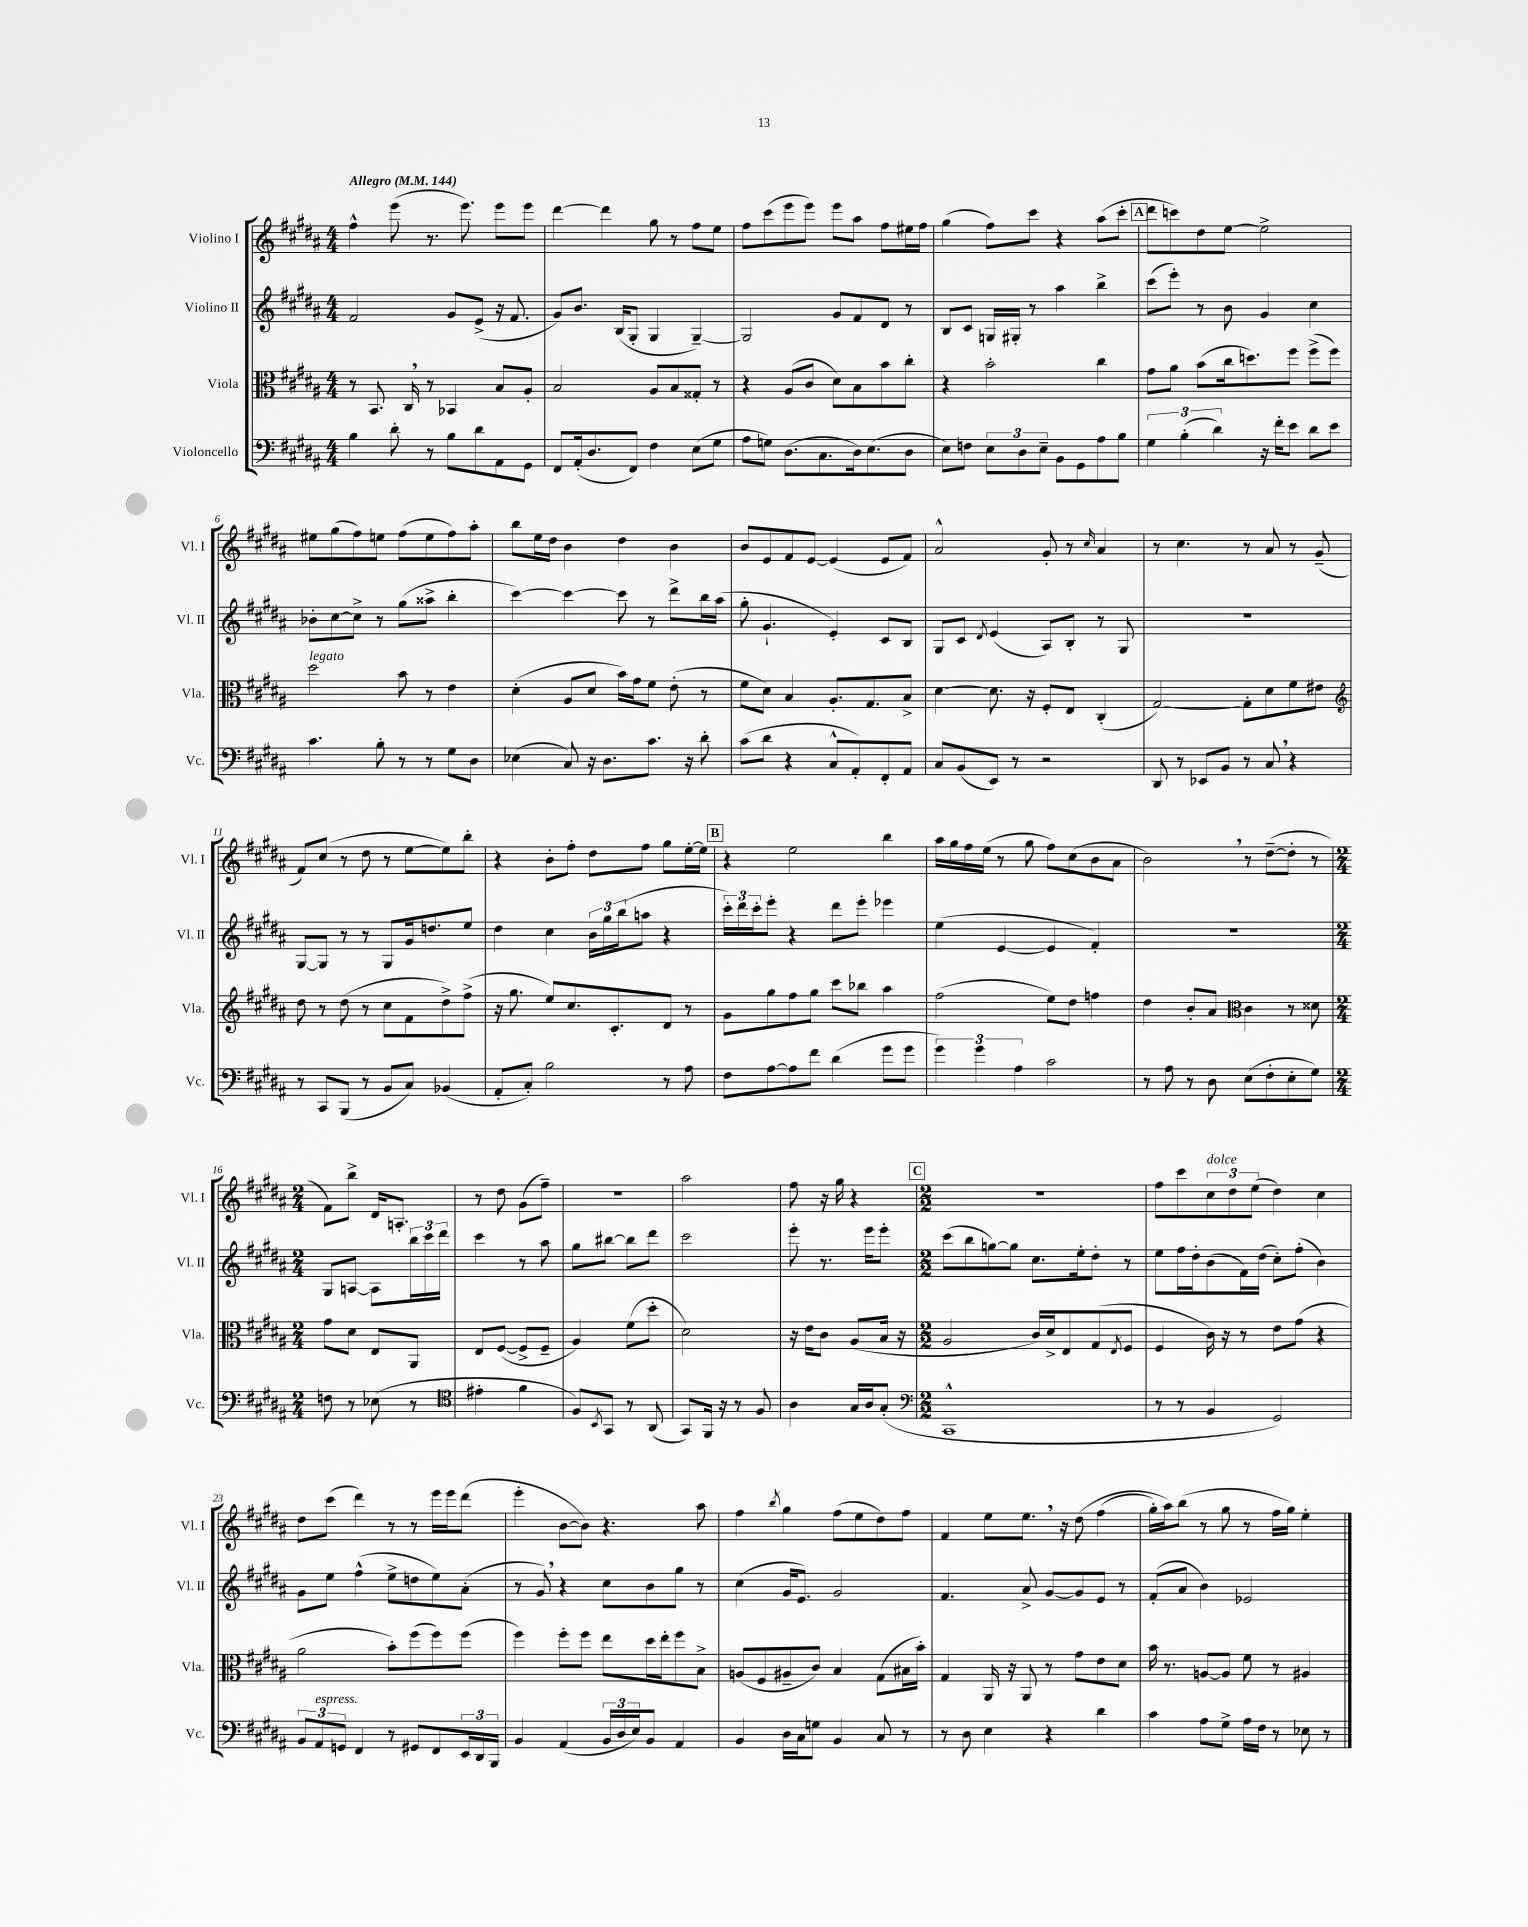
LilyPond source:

<<
\new StaffGroup <<
\new Staff = "s0" \with { instrumentName = "Violino I" shortInstrumentName = "Vl. I" } {
    \clef treble \key b \major \numericTimeSignature \time 4/4 \tempo "Allegro" 4 = 144
    fis''4-^ e'''8( r8. e'''8.) e'''8 e'''8 |
    dis'''4~ dis'''4 gis''8 r8 fis''8 e''8 |
    fis''8 cis'''8( e'''8 e'''8) e'''8 ais''8 fis''8 eis''16 fis''16 |
    gis''4( fis''8) cis'''8 r4 ais''8( cis'''8-. |
    \mark \markup { \box "A" } dis'''8 c'''8) dis''8 e''8~ e''2-> |
    eis''8 gis''8( fis''8) e''8 fis''8( e''8 fis''8) ais''8-. |
    b''8 e''16 dis''16 b'4 dis''4 b'4 |
    b'8 e'8 fis'8 e'8~ e'4( e'8 fis'8) |
    ais'2-^ gis'8-. r8 \grace { cis''16 } ais'4 |
    r8 cis''4. r8 ais'8 r8 gis'8--( |
    fis'8) cis''8( r8 dis''8 r8 e''8~ e''8) b''8-. |
    r4 b'8-. fis''8-. dis''8 fis''8 gis''8 e''16~-. e''16 |
    \mark \markup { \box "B" } r4 e''2 b''4 |
    ais''16 gis''16 fis''16 e''16( r8 gis''8 fis''8) cis''8( b'8 ais'8 |
    b'2) \breathe r8 dis''8~--( dis''8-. r8 |
    \numericTimeSignature \time 2/4 fis'8) b''8-> dis'16 a8.-. |
    r8 dis''8 gis'8( fis''8--) |
    R2 |
    ais''2 |
    fis''8 r16 gis''16 r4 |
    \mark \markup { \box "C" } \numericTimeSignature \time 2/2 r1 |
    fis''8 cis'''8 \tuplet 3/2 { cis''8^\markup { \italic "dolce" } dis''8 e''8( } dis''4) cis''4 |
    dis''8 cis'''8( dis'''4) r8 r8 e'''16 e'''16 dis'''8( |
    e'''4-. b'8~ b'8) r4. ais''8 |
    fis''4 \acciaccatura { b''8 } gis''4 fis''8( e''8 dis''8) fis''8 |
    fis'4 e''8 e''8. \breathe r16 dis''8\( fis''4( |
    gis''16-.) ais''16\) b''8( r8 gis''8 r8 fis''16 gis''16) e''4-. \bar "|." |
}
\new Staff = "s1" \with { instrumentName = "Violino II" shortInstrumentName = "Vl. II" } {
    \clef treble \key b \major \numericTimeSignature \time 4/4
    fis'2 gis'8 e'8->( r16 fis'8. |
    gis'8) b'8. b16( gis8-. gis4 gis4~--) |
    gis2 gis'8 fis'8 dis'8 r8 |
    b8 cis'8 g16 gis16-. r8 ais''4 b''4-> |
    \mark \markup { \box "A" } cis'''8( e'''8-.) r8 b'8 gis'4 cis''4 |
    bes'8-. cis''8~ cis''8-> r8 gis''8( aisis''8-> b''4-. |
    cis'''4~) cis'''4~ cis'''8 r8 dis'''8-> b''16 ais''16( |
    gis''8-. gis'4.-! e'4-.) cis'8 b8 |
    gis8 cis'8 \acciaccatura { dis'8 } e'4( ais8) b8-. r8 gis8 |
    r1 |
    gis8~ gis8 r8 r8 gis8 gis'16 d''8. e''8 |
    dis''4 cis''4 \tuplet 3/2 { b'16 gis''16 b''16( } a''8 r4 |
    \mark \markup { \box "B" } \tuplet 3/2 { cis'''16-.) dis'''16 cis'''16-. } e'''8-. r4 dis'''8 e'''8-. ees'''4 |
    e''4( e'4~ e'4 fis'4-.) |
    r1 |
    \numericTimeSignature \time 2/4 gis8 a8~ a8 \tuplet 3/2 { b''16 cis'''16 dis'''16 } |
    cis'''4 r8 ais''8 |
    gis''8 bis''8~ bis''8 dis'''8 |
    cis'''2 |
    e'''8-. r8. e'''16 e'''8-. |
    \mark \markup { \box "C" } \numericTimeSignature \time 2/2 cis'''8( b''8 g''8~) g''8 cis''8. e''16-. dis''8-. r8 |
    e''8 fis''16 dis''16-. b'8( fis'16) dis''16( cis''8-.) fis''8-.( b'4) |
    gis'8 e''8 fis''4-^( e''8-> d''8 e''8) ais'8-.( |
    r8 gis'8) \breathe r4 cis''8 b'8 gis''8 r8 |
    cis''4( gis'16 e'8.) gis'2 |
    fis'4. ais'8-> gis'8~ gis'8 e'8 r8 |
    fis'8-.( ais'8 b'4) ees'2 \bar "|." |
}
\new Staff = "s2" \with { instrumentName = "Viola" shortInstrumentName = "Vla." } {
    \clef alto \key b \major \numericTimeSignature \time 4/4
    r8 b,8. cis16 \breathe r8 bes,4 b8 ais8-. |
    b2 ais8 b8 gisis8-. r8 |
    r4 ais8( cis'8 dis'8) b8 b'8 cis''8-. |
    r4 b'2-. cis''4 |
    \mark \markup { \box "A" } gis'8 ais'8 b'8( cis''16 d''8.) fis''8 fis''8->( fis''8) |
    dis''2^\markup { \italic "legato" } b'8 r8 e'4 |
    dis'4-.( ais8 dis'8 b'16) gis'16 fis'8 e'8-.( r8 |
    fis'8 dis'8) b4 ais8.-. gis8. b8-> |
    dis'4~ dis'8. r16 fis8-. e8 cis4-.( |
    gis2~) gis8-. dis'8 fis'8 eis'8 |
    \clef treble dis''8 r8 dis''8( r8 cis''8 fis'8 dis''8->) fis''8->( |
    r16 gis''8. e''8) cis''8. cis'8.-. dis'8 r8 |
    \mark \markup { \box "B" } gis'8 gis''8 fis''8 gis''8 cis'''8 bes''8 ais''4 |
    fis''2( e''8) dis''8 f''4 |
    dis''4 b'8-. ais'8 \clef alto cis'4 r8 disis'8 |
    \numericTimeSignature \time 2/4 gis'8 dis'8 e8 ais,8 |
    e8 fis8~( fis8-> fis8-- |
    ais4) fis'8( dis''8-. |
    dis'2) |
    r16 e'16 cis'8 ais8( b16 r16 |
    \mark \markup { \box "C" } \numericTimeSignature \time 2/2 ais2 cis'16) dis'16-> e8 gis8( \acciaccatura { e8 } fis8 |
    fis4 cis'16) r16 r8 e'8 gis'8( r4 |
    ais'2 b'8-.) fis''8( fis''8) fis''8( |
    fis''4) fis''8-. fis''8 e''8 dis''16 e''16-. fis''8 b8-> |
    a8( fis8 ais8-- cis'8) b4 gis8( bis16 b'16-.) |
    gis4 ais,16 r16 ais,8 r8 gis'8 e'8 dis'8 |
    b'16 r8. a8~ a8 fis'8 r8 ais4 \bar "|." |
}
\new Staff = "s3" \with { instrumentName = "Violoncello" shortInstrumentName = "Vc." } {
    \clef bass \key b \major \numericTimeSignature \time 4/4
    b4 dis'8-. r8 b8 dis'8 ais,8 gis,8 |
    fis,8 ais,16-.( dis8. fis,8) fis4 e8( gis8 |
    ais8 g8) dis8.( cis8. dis16) e8.( dis8 |
    e8) f8 \tuplet 3/2 { e8 dis8 e8-- } b,8 gis,8 ais8 b8 |
    \mark \markup { \box "A" } \tuplet 3/2 { gis4 b4-.( dis'4) } r16 fis'16-. e'8 dis'8 e'8 |
    cis'4. b8-. r8 r8 gis8 dis8 |
    ees4( cis8) r16 dis8. cis'8. r16 dis'8-. |
    cis'8( dis'8 r4 cis8-^ ais,8-.) fis,8-. ais,8 |
    cis8 b,8( e,8) r8 r2 |
    dis,8 r8 ees,8 b,8 r8 cis8 \breathe r4 |
    r8 cis,8 b,,8( r8 b,8 cis8) bes,4( |
    ais,8-. cis8-.) b2 r8 ais8 |
    \mark \markup { \box "B" } fis8 ais8~ ais8 fis'8 dis'4( gis'8 gis'8 |
    \tuplet 3/2 { gis'4) gis'4 ais4 } cis'2 |
    r8 ais8 r8 dis8 e8( fis8-. e8-. gis8) |
    \numericTimeSignature \time 2/4 f8 r8 ees8( r8 |
    \clef tenor eis'4-. fis'4 |
    fis8) \acciaccatura { b,8 } gis,8 r8 ais,8( |
    gis,8) fis,16 r16 r8 fis8 |
    ais4 gis16 ais16 gis8-.( |
    \mark \markup { \box "C" } \numericTimeSignature \time 2/2 \clef bass cis,1-^ |
    r8 r8 b,4 gis,2) |
    \tuplet 3/2 { b,8 ais,8^\markup { \italic "espress." } g,8 } fis,4 r8 gis,8 fis,8 \tuplet 3/2 { e,16 dis,16 b,,16 } |
    b,4 ais,4( \tuplet 3/2 { b,16 dis16 e16) } b,8 ais,4 |
    b,4 dis16 cis16 g8 b,4 cis8 r8 |
    r8 dis8 e4 r4 dis'4 |
    cis'4 ais8 gis8-> ais16 fis16 r8 ees8 r8 \bar "|." |
}
>>
>>
